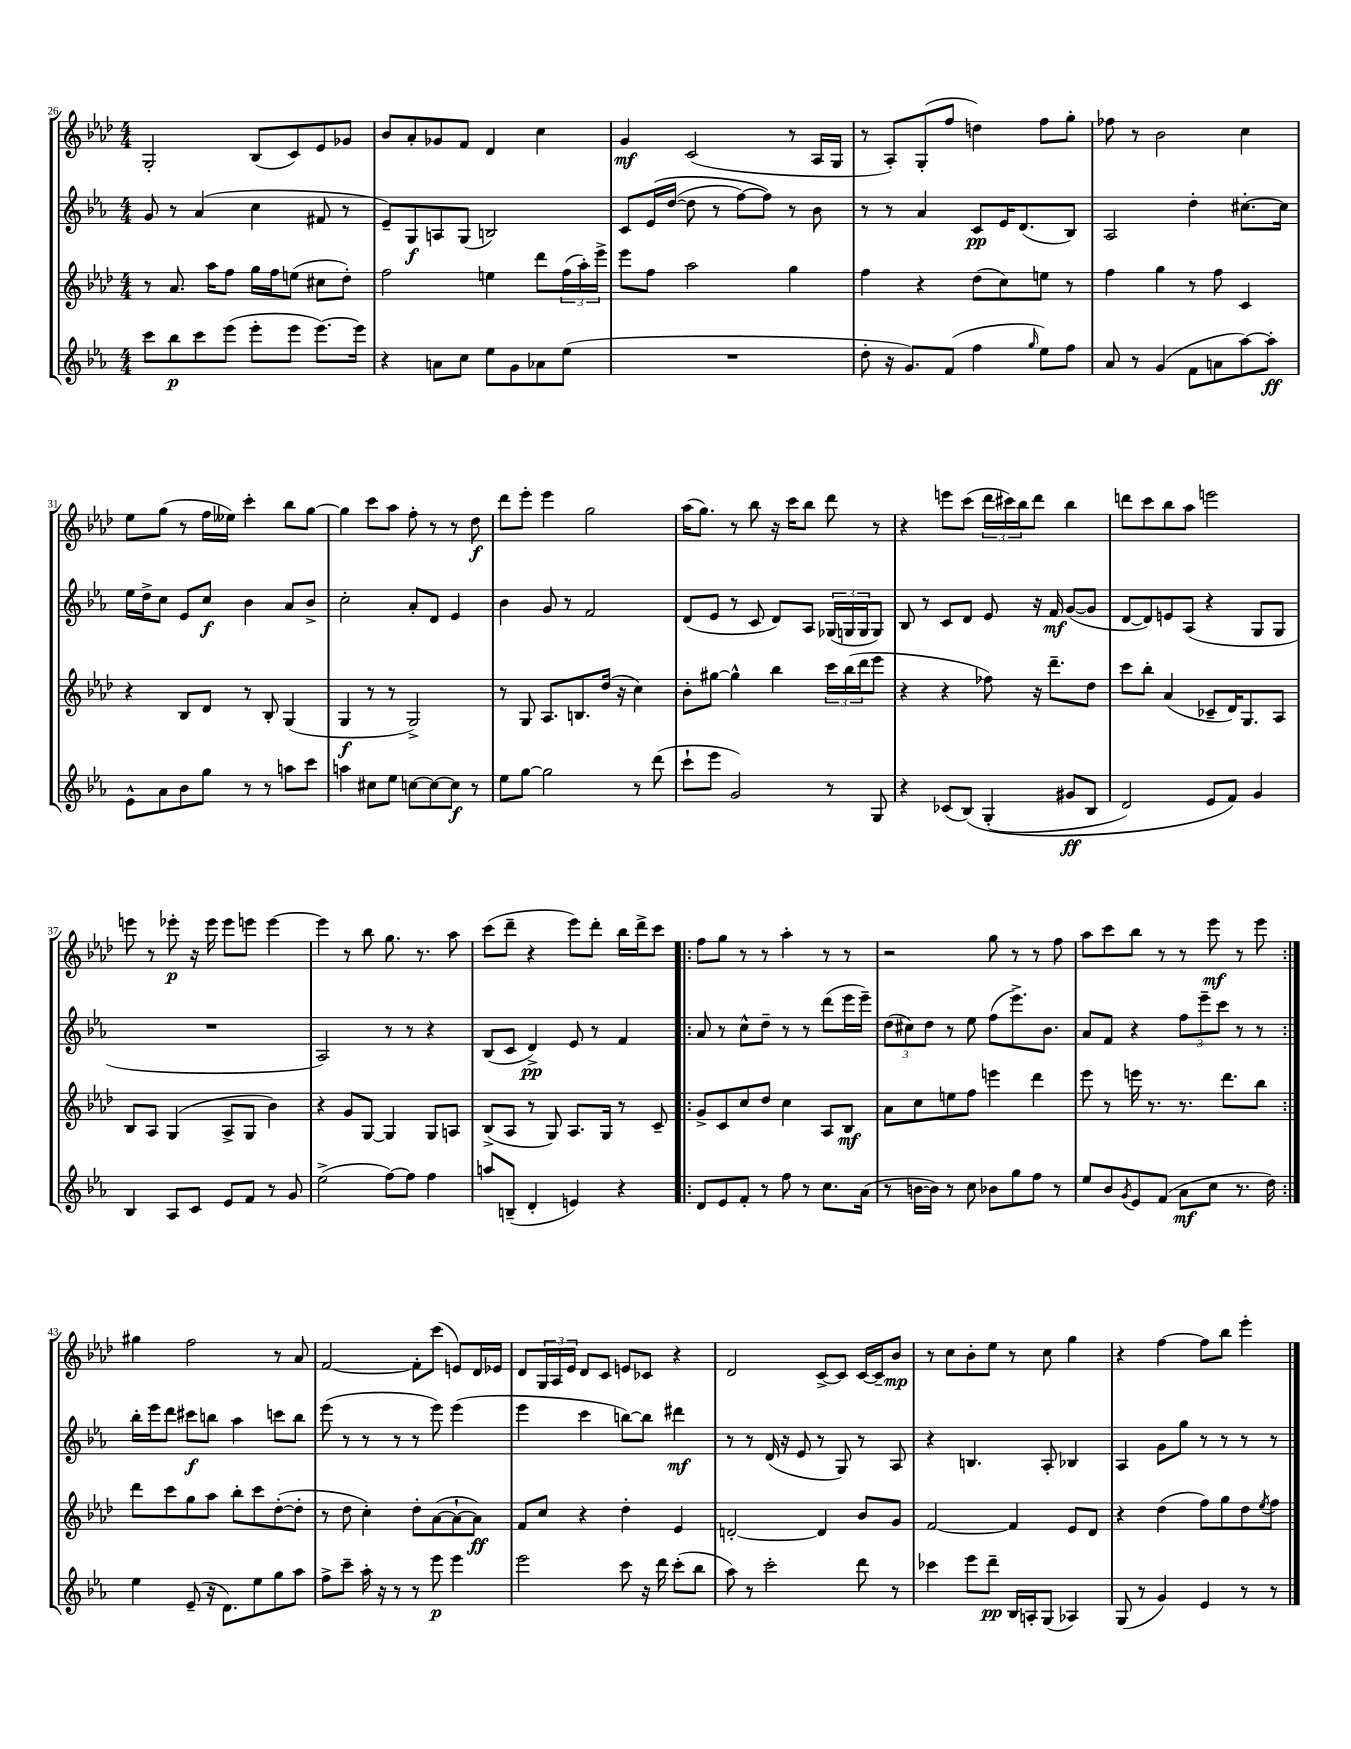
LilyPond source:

<<
\new StaffGroup <<
\new Staff = "s0" {
    \clef treble \key aes \major \numericTimeSignature \time 4/4
    g2-. bes8( c'8) ees'8 ges'8 |
    bes'8 aes'8-. ges'8 f'8 des'4 c''4 |
    g'4\mf c'2( r8 aes16 g16 |
    r8 aes8-.) g8-.( f''8 d''4) f''8 g''8-. |
    fes''8 r8 bes'2 c''4 |
    ees''8 g''8( r8 f''16 eeses''16) c'''4-. bes''8 g''8~ |
    g''4 c'''8 aes''8 f''8-. r8 r8 des''8\f |
    des'''8 ees'''8-. ees'''4 g''2 |
    aes''16( g''8.) r8 bes''8 r16 c'''16 bes''8 des'''8 r8 |
    r4 e'''8 c'''8( \tuplet 3/2 { des'''16 cis'''16) bes''16 } des'''8 bes''4 |
    d'''8 c'''8 bes''8 aes''8 e'''2 |
    e'''8 r8 ees'''8-.\p r16 ees'''16 ees'''8 e'''8 e'''4~ |
    e'''4 r8 bes''8 g''8. r8. aes''8 |
    c'''8( des'''8-- r4 ees'''8) des'''8-. bes''16 des'''16-> c'''8 |
    \repeat volta 2 { f''8 g''8 r8 r8 aes''4-. r8 r8 |
    r2 g''8 r8 r8 f''8 |
    aes''8 c'''8 bes''8 r8 r8 ees'''8\mf r8 ees'''8 | }
    gis''4 f''2 r8 aes'8 |
    f'2~ f'8-. c'''8( e'8) des'16 ees'16 |
    des'8 \tuplet 3/2 { g16 aes16 ees'16 } des'8 c'8 e'8 ces'8 r4 |
    des'2 c'8~-> c'8 c'16~ c'16-- bes'8\mp |
    r8 c''8 bes'8-. ees''8 r8 c''8 g''4 |
    r4 f''4~ f''8 bes''8 ees'''4-. \bar "|." |
}
\new Staff = "s1" {
    \clef treble \key ees \major \numericTimeSignature \time 4/4
    g'8 r8 aes'4( c''4 fis'8 r8 |
    ees'8--) g8\f a8 g8( b2) |
    c'8 ees'16\( d''16~( d''8 r8 f''8~) f''8\) r8 bes'8 |
    r8 r8 aes'4 c'8\pp ees'16 d'8.( bes8) |
    aes2 d''4-. cis''8.~-. cis''16 |
    ees''16 d''16-> c''8 ees'8 c''8\f bes'4 aes'8 bes'8-> |
    c''2-. aes'8-. d'8 ees'4 |
    bes'4 g'8 r8 f'2 |
    d'8( ees'8 r8 c'8 d'8) aes8 \tuplet 3/2 { ges16( g16 g16 } g8) |
    bes8 r8 c'8 d'8 ees'8 r16 f'16\mf g'8~( g'8 |
    d'8~ d'8) e'8 aes8( r4 g8 g8 |
    R1 |
    aes2) r8 r8 r4 |
    bes8( c'8 d'4->\pp) ees'8 r8 f'4 |
    \repeat volta 2 { aes'8 r8 c''8-^ d''8-- r8 r8 d'''8( ees'''16 ees'''16--) |
    \tuplet 3/2 { d''8( cis''8) d''8 } r8 ees''8 f''8( ees'''8.->) bes'8. |
    aes'8 f'8 r4 \tuplet 3/2 { f''8 ees'''8-- c'''8 } r8 r8 | }
    bes''16-. ees'''16 d'''8 cis'''8\f b''8 aes''4 c'''8 b''8 |
    ees'''8( r8 r8 r8 r8 ees'''8) ees'''4( |
    ees'''4 c'''4 b''8~) b''8 dis'''4\mf |
    r8 r8 d'16( r16 ees'8 r8 g8) r8 aes8 |
    r4 b4. aes8-. bes4 |
    aes4 g'8 g''8 r8 r8 r8 r8 \bar "|." |
}
\new Staff = "s2" {
    \clef treble \key aes \major \numericTimeSignature \time 4/4
    r8 aes'8. aes''16 f''8 g''16 f''16 e''8( cis''8 des''8-.) |
    f''2 e''4 des'''8 \tuplet 3/2 { f''16( aes''16-.) ees'''16-> } |
    ees'''8 f''8 aes''2 g''4 |
    f''4 r4 des''8( c''8) e''8 r8 |
    f''4 g''4 r8 f''8 c'4 |
    r4 bes8 des'8 r8 bes8-. g4( |
    g4\f r8 r8 g2->) |
    r8 g8 aes8. b8. des''16( r16 c''4) |
    bes'8-. gis''8~ gis''4-^ bes''4 \tuplet 3/2 { c'''16 bes''16( des'''16 } ees'''8 |
    r4 r4 fes''8) r16 des'''8.-- des''8 |
    c'''8 bes''8-. aes'4( ces'8-- des'16) g8. aes8 |
    bes8 aes8 g4( aes8-> g8 bes'4) |
    r4 g'8 g8~ g4 g8 a8 |
    bes8->( aes8 r8 g8) aes8. g16 r8 c'8-- |
    \repeat volta 2 { g'8-> c'8 c''8 des''8 c''4 aes8 bes8\mf |
    aes'8 c''8 e''8 f''8 e'''4 des'''4 |
    ees'''8 r8 e'''16 r8. r8. des'''8. bes''8 | }
    des'''8 c'''8 g''8 aes''8 bes''8-. c'''8 des''8~-.( des''8-. |
    r8 des''8 c''4-.) des''8-. aes'8~( aes'8~-! aes'8\ff) |
    f'8 c''8 r4 des''4-. ees'4 |
    d'2~-. d'4 bes'8 g'8 |
    f'2~ f'4 ees'8 des'8 |
    r4 des''4( f''8) g''8 des''8 \acciaccatura { ees''8 } f''8 \bar "|." |
}
\new Staff = "s3" {
    \clef treble \key ees \major \numericTimeSignature \time 4/4
    c'''8 bes''8\p c'''8 ees'''8( ees'''8-. ees'''8 ees'''8.~) ees'''16 |
    r4 a'8 c''8 ees''8 g'8 aes'8 ees''8( |
    R1 |
    d''8-. r16 g'8.) f'8( f''4 \grace { g''16 } ees''8) f''8 |
    aes'8 r8 g'4( f'8 a'8 aes''8~) aes''8-.\ff |
    ees'8-^ aes'8 bes'8 g''8 r8 r8 a''8 c'''8 |
    a''4 cis''8 ees''8 c''8~ c''8~ c''8\f r8 |
    ees''8 g''8~ g''2 r8 d'''8( |
    c'''8-! ees'''8 g'2) r8 g8 |
    r4 ces'8( bes8)\( g4-.( gis'8\ff bes8 |
    d'2) ees'8 f'8\) g'4 |
    bes4 aes8 c'8 ees'8 f'8 r8 g'8 |
    ees''2->( f''8~) f''8 f''4 |
    a''8 b8--( d'4-. e'4) r4 |
    \repeat volta 2 { d'8 ees'8 f'8-. r8 f''8 r8 c''8. aes'16( |
    r8 b'16~ b'16) r8 c''8 bes'8 g''8 f''8 r8 |
    ees''8 bes'8 \acciaccatura { g'8 } ees'8 f'8( aes'8\mf c''8 r8. d''16) | }
    ees''4 ees'8--( r16 d'8.) ees''8 g''8 aes''8 |
    f''8-> c'''8-- aes''16-. r16 r8 r8 ees'''8\p ees'''4 |
    ees'''2 c'''8 r16 d'''16 c'''8-.( bes''8 |
    aes''8) r8 c'''2-. d'''8 r8 |
    ces'''4 ees'''8 d'''8--\pp bes16 a16-. g8( aes4) |
    g8( r8 g'4) ees'4 r8 r8 \bar "|." |
}
>>
>>
\layout { \context { \Score currentBarNumber = #26 } }
